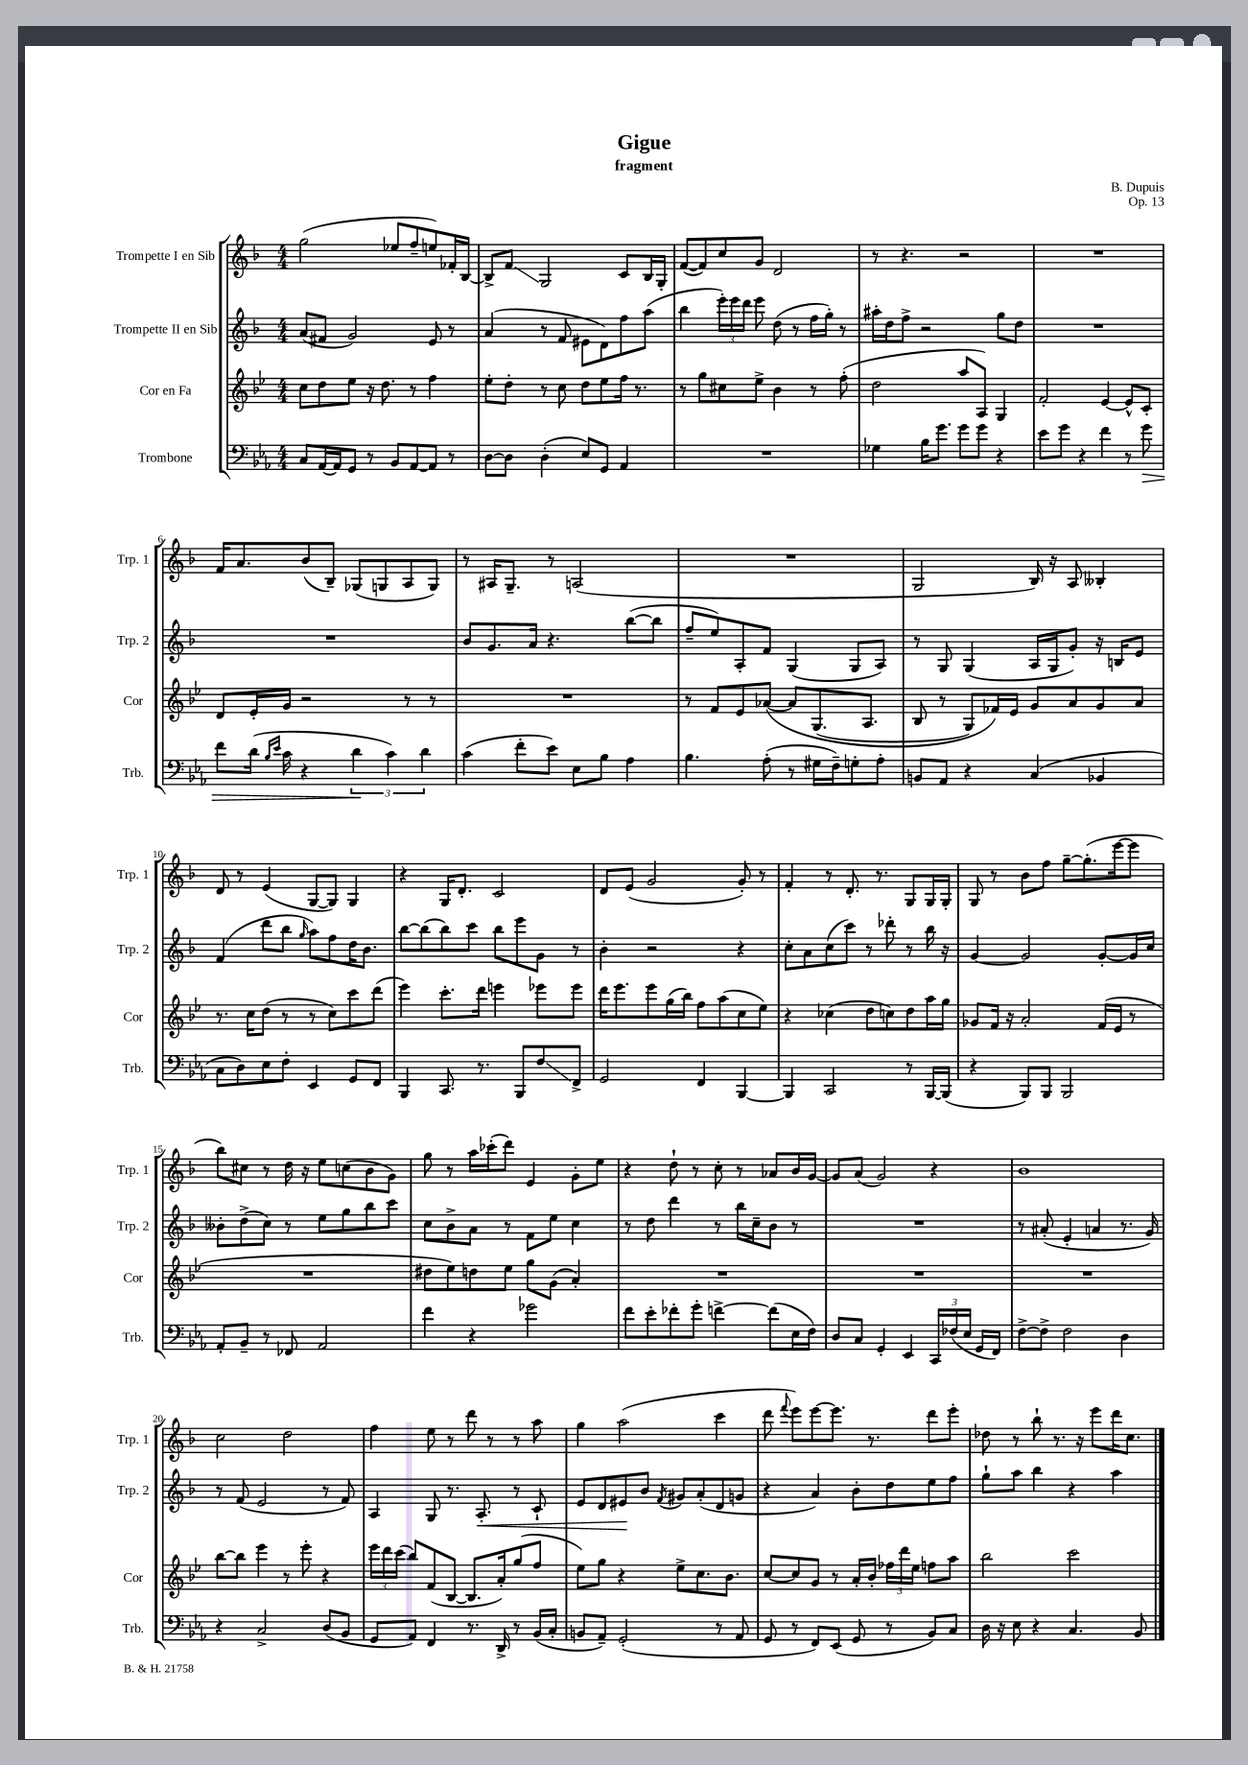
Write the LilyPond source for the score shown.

\header { title = "Gigue" composer = "B. Dupuis" subtitle = "fragment" opus = "Op. 13" }
<<
\new StaffGroup <<
\new Staff = "s0" \with { instrumentName = "Trompette I en Sib" shortInstrumentName = "Trp. 1" } {
    \clef treble \key f \major \numericTimeSignature \time 4/4
    \autoBeamOff g''2( ees''8[ f''8-- e''8) fes'16-. bes16]~ |
    bes8[-> f'8]\glissando g2 c'8[ bes16 g16]-. |
    f'8[~( f'8) c''8 g'8] d'2 |
    r8 r4. r2 |
    R1 |
    f'16[ a'8. bes'8( bes8]--) ges8[( g8 a8 g8]) |
    r8 ais16[ g8.]-- r8 a2( |
    R1 |
    g2 bes16) r16 a8 beses4-. |
    d'8 r8 e'4( g8[~ g8]) g4 |
    r4 g16[ d'8.]-. c'2 |
    d'8[ e'8]( g'2 g'8-.) r8 |
    f'4-. r8 d'8.-. r8. g8[ g16 g16]-. |
    g8 r8 bes'8[ f''8] g''8[~-- g''8.-.( e'''16~ e'''8] |
    bes''8[) cis''8] r8 d''16 r16 e''8[ c''8( bes'8 g'8]) |
    g''8 r8 a''16[ ces'''16-.( d'''8]) e'4 g'8[-. e''8] |
    r4 d''8-! r8 c''8-. r8 aes'8[ bes'16 g'16]~ |
    g'8[ a'8]( g'2) r4 |
    bes'1 |
    c''2 d''2 |
    f''4 e''8 r8 d'''8 r8 r8 a''8 |
    g''4 a''2( c'''4 |
    d'''8 \appoggiatura { f'''8 } e'''8[) e'''8~ e'''8.] r8. d'''8[ e'''8]-. |
    des''8 r8 bes''8-! r8. r16 e'''8[ d'''16 c''8.] \bar "|." |
}
\new Staff = "s1" \with { instrumentName = "Trompette II en Sib" shortInstrumentName = "Trp. 2" } {
    \clef treble \key f \major \numericTimeSignature \time 4/4
    \autoBeamOff a'8[( fis'8] g'2) e'8 r8 |
    a'4( r8 f'8 eis'8[ d'8) f''8 a''8]( |
    bes''4 \tuplet 3/2 { e'''16[-.) e'''16 d'''16] } e'''8 d''8( r8 f''16[ g''16]-.) r8 |
    ais''16[-. d''16 f''8]-> r2 g''8[ d''8] |
    R1 |
    R1 |
    bes'8[ g'8. a'16] r4. bes''8[~( bes''8] |
    f''8[-- e''8) a8-. f'8] g4( g8[ a8]) |
    r8 g8 g4( a16[ g16 g'8]-.) r16 b16[ e'8] |
    f'4( d'''8[ bes''8] \grace { g''16 } a''8[) f''8 d''16 bes'8.] |
    bes''8[~ bes''8( bes''8) c'''8] bes''8[ e'''8 g'8] r8 |
    bes'4-. r2 r4 |
    c''8[-. a'8 c''8( c'''8]) r8 des'''8-. r8 bes''16 r16 |
    g'4~ g'2 g'8[~-. g'16 c''16] |
    beses'8[-. d''8->( c''8]) r8 e''8[ g''8 bes''8 c'''8] |
    c''8[ bes'8-> a'8] r8 f'8[ e''8] c''4 |
    r8 d''8 d'''4 r8 bes''16[ c''16-- bes'8] r8 |
    R1 |
    r8 ais'8-.( e'4-. a'4 r8. g'16) |
    r8 f'8( e'2 r8 f'8) |
    a4 g8 r8. a8.-.\< r8 c'8-! |
    e'8[ d'8 eis'8\! bes'8] \acciaccatura { f'8 } gis'8[ a'8-.( d'8 g'8] |
    r4 a'4) bes'8[-. d''8 e''8 f''8] |
    g''8[-! a''8] bes''4 r4 a''4 \bar "|." |
}
\new Staff = "s2" \with { instrumentName = "Cor en Fa" shortInstrumentName = "Cor" } {
    \clef treble \key bes \major \numericTimeSignature \time 4/4
    \autoBeamOff c''8[ d''8 ees''8] r16 d''8. r8 f''4 |
    ees''8[-. d''8]-. r8 c''8 d''8[ ees''8 f''16] r8. |
    r8 g''8[ cis''8 ees''8]-> bes'4 r8 f''8-.( |
    d''2 a''8[ a8]) g4 |
    f'2-. ees'4~ ees'8[-^ c'8]-. |
    d'8[ ees'16-. g'16] r2 r8 r8 |
    R1 |
    r8 f'8[ ees'8 aes'8]~\( aes'8[ g8.( a8.] |
    bes8 r8 g8[) fes'16\) ees'16] g'8[ a'8 g'8 a'8] |
    r8. c''16[ d''8]( r8 r8 c''8[) c'''8 d'''8]( |
    ees'''4) c'''8.[-. d'''16] e'''4 ees'''8[ ees'''8] |
    d'''16[ ees'''8. ees'''8 g''16( bes''16]) f''8[ a''8( c''8 ees''8]) |
    r4 ces''4( d''8[ c''8) d''8 a''16 g''16] |
    ges'8[ f'16] r16 a'2-. f'16[( ees'16] r8 |
    R1 |
    dis''8[ ees''8) d''8 ees''8] g''8[ g'8]( a'4-.) |
    R1 |
    R1 |
    R1 |
    bes''8[~ bes''8] ees'''4 r8 ees'''8-. r4 |
    \tuplet 3/2 { ees'''16[ d'''16 c'''16]( } bes''8[) f'8( bes8]~ bes8.[ a'16-.) g''8( f''8] |
    ees''8[) g''8] r4 ees''8[-> c''8. bes'8.] |
    c''8[~ c''8 g'8] r8 a'16[-. bes'16]-. \tuplet 3/2 { fes''16[ d'''16 ees''16] } f''8[ a''8] |
    bes''2 c'''2 \bar "|." |
}
\new Staff = "s3" \with { instrumentName = "Trombone" shortInstrumentName = "Trb." } {
    \clef bass \key ees \major \numericTimeSignature \time 4/4
    \autoBeamOff c8[ aes,16~ aes,16 g,8] r8 bes,8[ aes,8~ aes,8] r8 |
    d8[~ d8] d4-.( ees8[) g,8] aes,4 |
    R1 |
    ges4 bes16[ g'8.] g'8[ g'8] r4 |
    ees'8[ g'8] r4 f'4 r8 g'8\> |
    f'8[ d'16]( \grace { bes16[ ees'16] } c'16 r4 \tuplet 3/2 { d'4\! c'4) d'4 } |
    c'4( f'8[-. ees'8]) ees8[ bes8] aes4 |
    bes4. aes8-.( r8 gis16[ f16--) g8-. aes8]-. |
    b,8[ aes,8] r4 c4( bes,4 |
    c8[ d8) ees8 f8]-. ees,4 g,8[ f,8] |
    bes,,4 c,8. r8. bes,,8[ f8\glissando f,8]-> |
    g,2 f,4 bes,,4~ |
    bes,,4 c,2 r8 bes,,16[~ bes,,16]( |
    r4 bes,,8[) bes,,8] bes,,2 |
    aes,8[-. bes,8]-- r8 fes,8 aes,2 |
    f'4 r4 ges'2 |
    f'8[ ees'8-. fes'8-. g'8]-. f'4~-> f'8[( ees16 f16]) |
    d8[ c8] g,4-. ees,4 \tuplet 3/2 { c,16[ fes16( ees16] } g,16[ f,16]) |
    f8[~-> f8]-> f2 d4 |
    r4 c2-> d8[( bes,8] |
    g,8[ aes,8]) f,4 r8. d,16-> r8 bes,16[( c16]-. |
    b,8[ aes,8]--) g,2-.( r8 aes,8 |
    g,8 r8 f,8[) ees,8]( g,8 r8 bes,8[) c8] |
    d16 r16 ees8 r4 c4. bes,8 \bar "|." |
}
>>
>>
